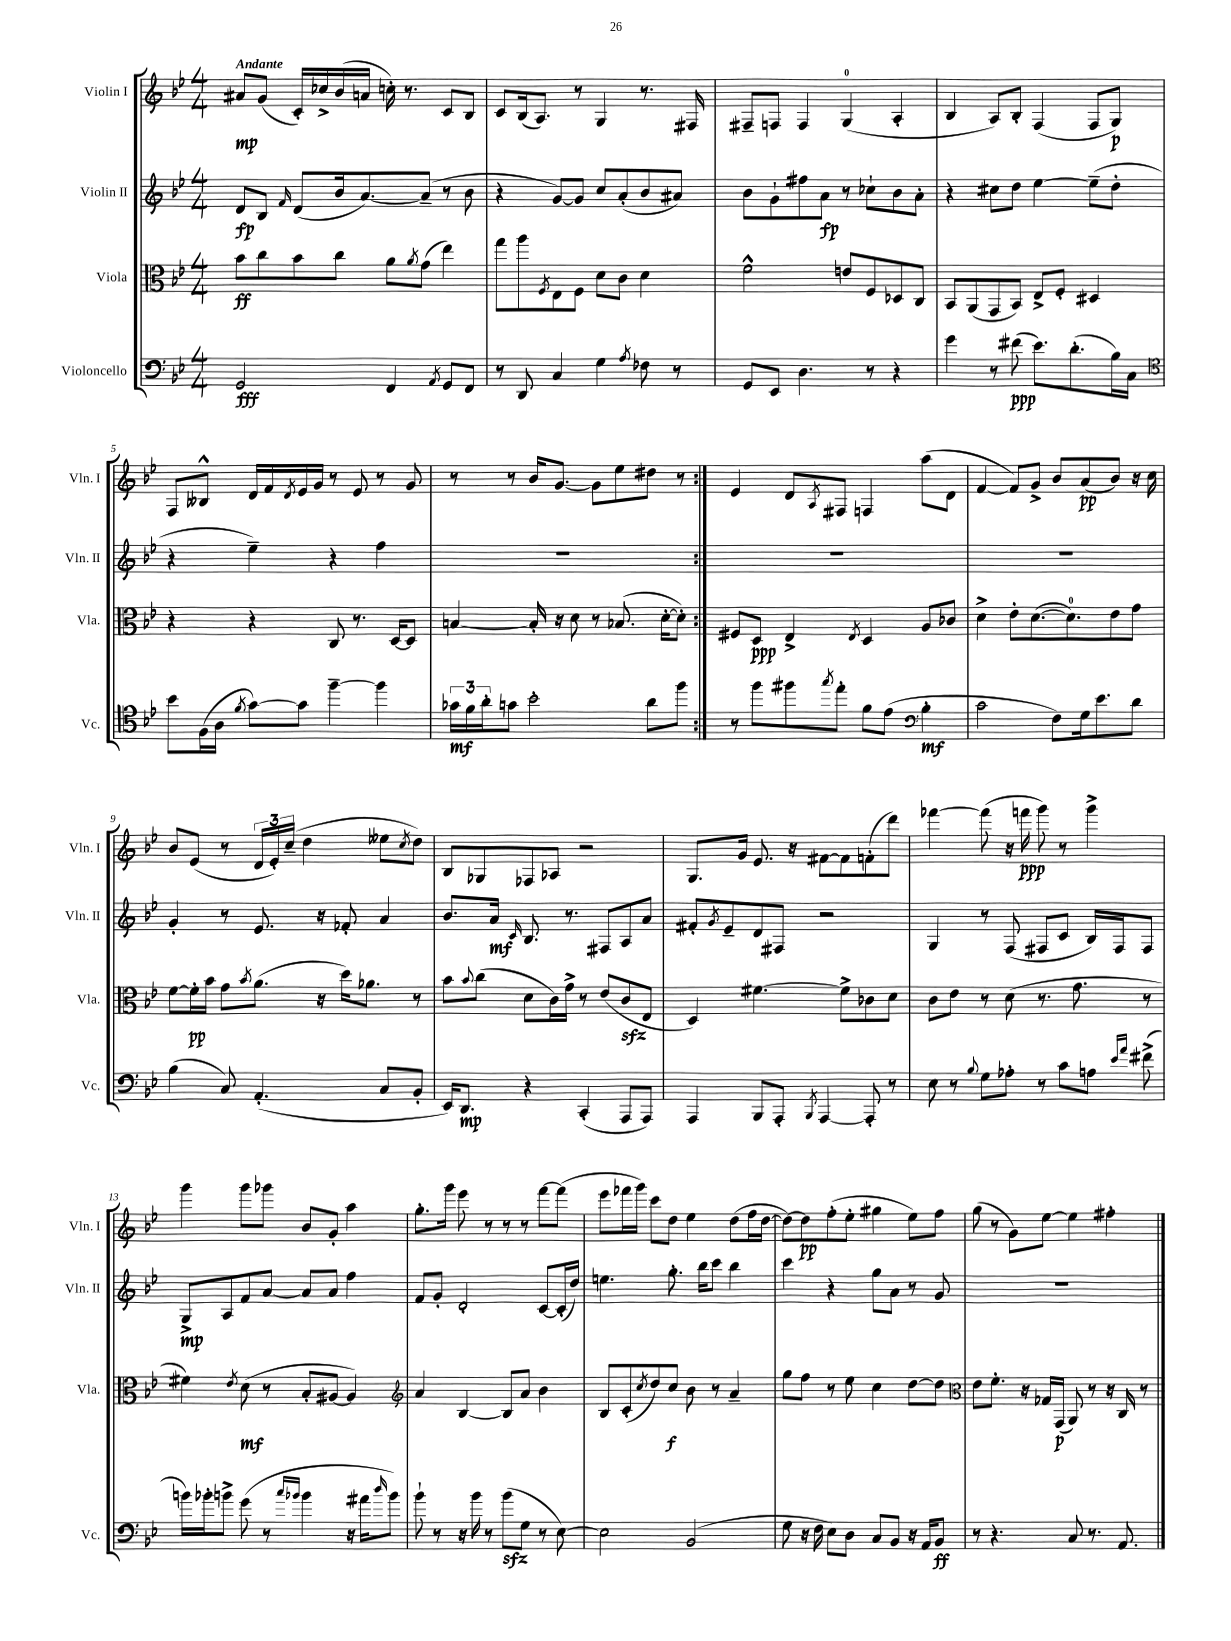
<<
\new StaffGroup <<
\new Staff = "s0" \with { instrumentName = "Violin I" shortInstrumentName = "Vln. I" } {
    \clef treble \key bes \major \numericTimeSignature \time 4/4 \tempo "Andante"
    \repeat volta 2 { ais'8\mp g'8( c'16-.) ces''16-> bes'16( a'16 c''16-.) r8. c'8 bes8 |
    c'8 bes16( a8.) r8 g4 r8. fis16 |
    fis8-- f8 f4 g4-0( a4-. |
    bes4 a8) bes8-. f4( f8 g8\p) |
    f8 beses8-^ d'16 f'16 \acciaccatura { d'8 } ees'16 g'16 r8 ees'8 r8 g'8 |
    r8 r8 bes'16 g'8.~ g'8 ees''8 dis''8 r8 | }
    ees'4 d'8 \acciaccatura { a8 } fis8 f4 a''8( d'8 |
    f'4~ f'8) g'8-> bes'8 a'8\pp( bes'8) r16 c''16 |
    bes'8 ees'8( r8 \tuplet 3/2 { d'16 ees'16-.) c''16--( } d''4 eeses''8 \acciaccatura { c''8 } d''8) |
    bes8 ges8 fes8 aes8 r2 |
    g8. g'16 ees'8. r16 fis'8~ fis'8 f'8-.( d'''8) |
    fes'''4~ fes'''8( r16 f'''16\ppp g'''8) r8 g'''4-> |
    g'''4 g'''8 ges'''8 bes'8 g'8-. a''4 |
    g''8.-. g'''16 ees'''8 r8 r8 r8 f'''8~ f'''8( |
    ees'''8 fes'''16 g'''16) c'''8 d''8 ees''4 d''8( f''16 d''16~ |
    d''8~) d''8\pp f''8-.( ees''8-. gis''4 ees''8) f''8 |
    g''8( r8 g'8) ees''8~ ees''4 fis''4-. \bar "|." |
}
\new Staff = "s1" \with { instrumentName = "Violin II" shortInstrumentName = "Vln. II" } {
    \clef treble \key bes \major \numericTimeSignature \time 4/4
    \repeat volta 2 { d'8\fp bes8 \grace { f'16 } d'8( bes'16 a'8.~) a'8--( r8 bes'8 |
    r4 g'8~) g'8 c''8 a'8-.( bes'8 ais'8) |
    bes'8 g'8-! fis''8 a'8\fp r8 ces''8-! bes'8 a'8-. |
    r4 cis''8 d''8 ees''4~ ees''8--( d''8-. |
    r4 ees''4--) r4 f''4 |
    R1 | }
    R1 |
    R1 |
    g'4-. r8 ees'8. r16 fes'8-. a'4 |
    bes'8. a'16\mf \grace { c'16 } bes8. r8. fis8 a8 a'8 |
    fis'8-. \acciaccatura { g'8 } ees'8-- d'8 fis8 r2 |
    g4 r8 f8( fis8 c'8 bes16) fis16 fis8 |
    g8->\mp a8 f'8 a'8~ a'8 a'8 f''4 |
    f'8 g'8-. d'2-. c'8~ c'16-.( d''16) |
    e''4. g''8.-. bes''16 c'''8 bes''4 |
    c'''4 r4 g''8 a'8 r8 g'8 |
    R1 \bar "|." |
}
\new Staff = "s2" \with { instrumentName = "Viola" shortInstrumentName = "Vla." } {
    \clef alto \key bes \major \numericTimeSignature \time 4/4
    \repeat volta 2 { bes'8\ff c''8 bes'8 c''8 a'8 \acciaccatura { a'8 } g'8( ees''4) |
    g''8 a''8 \acciaccatura { f8 } ees8 f8 d'8 c'8 d'4 |
    f'2-^ e'8 f8 des8 c8 |
    bes,8 a,8( g,8 bes,8) ees8-> f8-. dis4 |
    r4 r4 c8 r8. d16~ d8 |
    b4~ b16-. r16 d'8 r8 bes8.( d'16~-. d'8-.) | }
    fis8 d8\ppp ees4-> \acciaccatura { ees8 } d4 a8 ces'8 |
    d'4-> ees'8-. d'8.~( d'8.-0) ees'8 g'8 |
    f'8~ f'16-.\pp bes'16 g'8 \acciaccatura { bes'8 } a'8.( r16 d''16) aes'8. r8 |
    bes'8 \appoggiatura { bes'8 } c''8( d'8 c'16) g'16-> r8 ees'8( c'8\sfz ees8 |
    d4) fis'4.~ fis'8-> ces'8 d'8 |
    c'8 ees'8 r8 d'8( r8. g'8. r8 |
    fis'4) \acciaccatura { ees'8 } d'8\mf( r8 bes8-. ais8~ ais4) |
    \clef treble a'4 bes4~ bes8 a'8 bes'4 |
    bes8 c'8-.( \acciaccatura { c''8 } d''8) c''8\f bes'8 r8 a'4-- |
    g''8 f''8 r8 ees''8 c''4 d''8~ d''8 |
    \clef alto ees'8 f'8.-. r16 ges16 g,16\p( a,8) r8 r16 c16 r8 \bar "|." |
}
\new Staff = "s3" \with { instrumentName = "Violoncello" shortInstrumentName = "Vc." } {
    \clef bass \key bes \major \numericTimeSignature \time 4/4
    \repeat volta 2 { g,2\fff f,4 \acciaccatura { a,8 } g,8 f,8 |
    r8 d,8 c4 g4 \acciaccatura { a8 } fes8 r8 |
    g,8 ees,8 d4. r8 r4 |
    g'4 r8 fis'8\ppp( ees'8.) d'8.-.( bes16) c16 |
    \clef tenor bes'8 f16( a16 \acciaccatura { f'8 } g'8~) g'8 f''4~-- f''4 |
    \tuplet 3/2 { ges'16\mf f'16 a'16-. } g'8 bes'2-. a'8 f''8 | }
    r8 f''8 fis''8 \acciaccatura { g''8 } ees''8-. f'8 ees'8( \clef bass bes4-.\mf |
    c'2 f8) g16 ees'8. d'8 |
    bes4( c8) a,4.-.( c8 bes,8-. |
    ees,16) d,8.\mp r4 c,4-.( a,,8 a,,8) |
    a,,4 bes,,8 a,,8-. \acciaccatura { bes,,8 } a,,4~ a,,8-. r8 |
    ees8 r8 \appoggiatura { bes8 } g8 aes8-. r8 c'8 a8 \grace { ees'16 a'16 } fis'8->( |
    b'16) bes'16-. b'8-> g'8( r8 \grace { c''16 bes'16 } bes'4 r16 ais'16 \grace { d''16 } bes'8) |
    bes'8-! r8 r16 bes'16 r8 bes'8\sfz( g8 r8 ees8~) |
    ees2 bes,2( |
    g8 r16 f16 ees8) d8 c8 bes,8 r16 a,16 bes,8\ff |
    r8 r4. c8 r8. a,8. \bar "|." |
}
>>
>>
